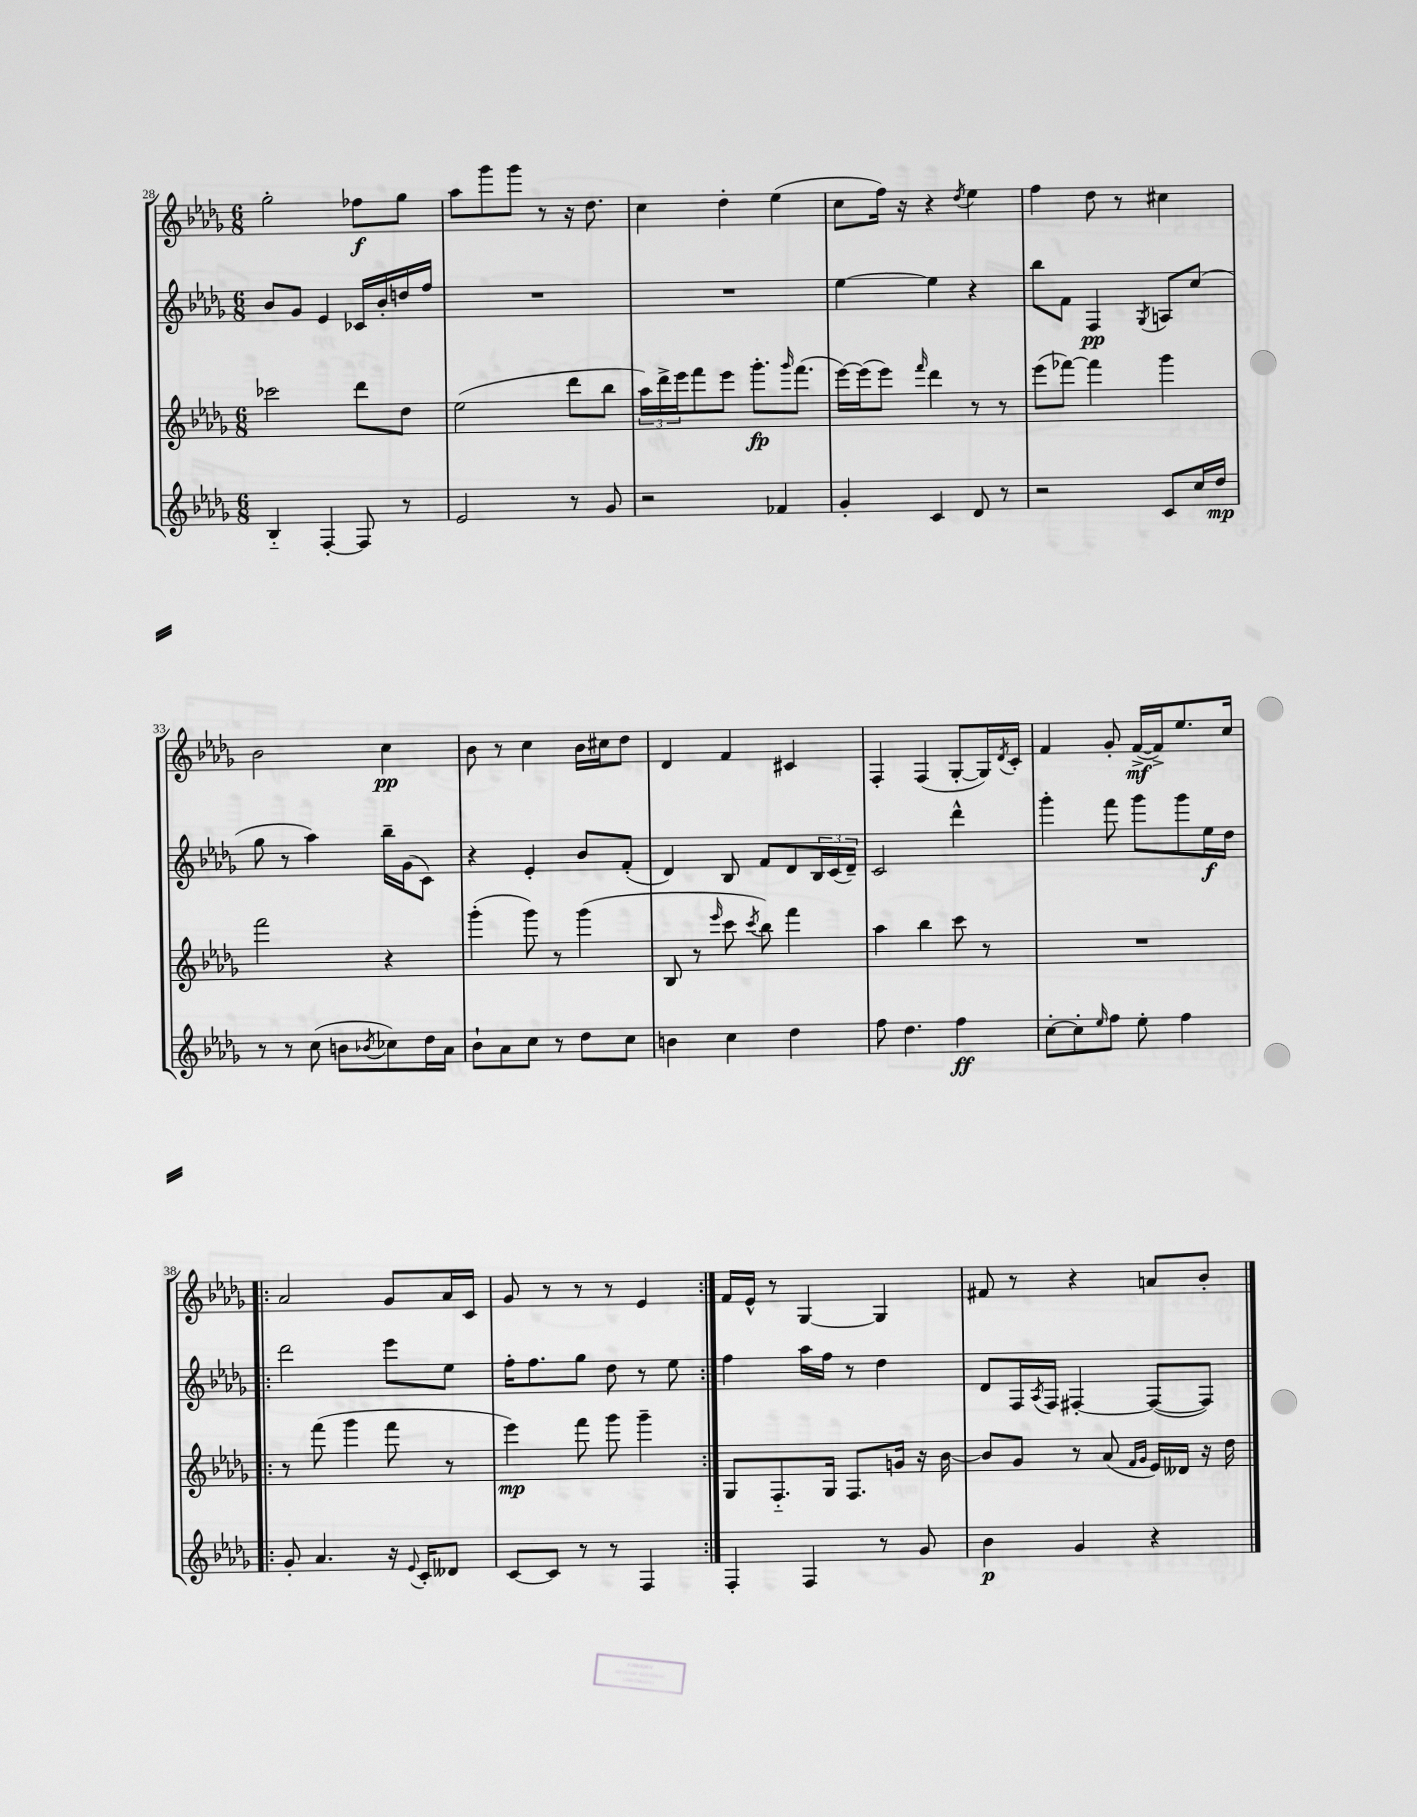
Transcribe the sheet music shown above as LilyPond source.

<<
\new StaffGroup <<
\new Staff = "s0" {
    \clef treble \key des \major \numericTimeSignature \time 6/8
    ges''2-. fes''8\f ges''8 |
    aes''8 ges'''8 ges'''8 r8 r16 des''8. |
    c''4 des''4-. ees''4( |
    c''8 f''16) r16 r4 \acciaccatura { des''8 } ees''4 |
    f''4 des''8 r8 cis''4 |
    bes'2 c''4\pp |
    bes'8 r8 c''4 bes'16 cis''16 des''8 |
    des'4 f'4 cis'4 |
    f4-. f4( ges8~-. ges16) \acciaccatura { des'8 } c'16-. |
    f'4 ges'8-. f'16~->\mf( f'16->) ees''8. c''16 |
    \repeat volta 2 { aes'2 ges'8 aes'16 c'16 |
    ges'8 r8 r8 r8 ees'4 | }
    f'16 ees'16-^ r8 ges4~ ges4 |
    fis'8 r8 r4 a'8 bes'8-. \bar "|." |
}
\new Staff = "s1" {
    \clef treble \key des \major \numericTimeSignature \time 6/8
    bes'8 ges'8 ees'4 ces'16 bes'16-. d''16 f''16 |
    R2. |
    R2. |
    ees''4~ ees''4 r4 |
    bes''8 f'8 f4\pp \acciaccatura { ges8 } a8 c''8( |
    ges''8 r8 aes''4) bes''16-- ges'16( c'8) |
    r4 ees'4-. bes'8 f'8-.( |
    des'4) bes8 f'8 des'8 \tuplet 3/2 { bes16 c'16( des'16--) } |
    c'2 des'''4-^ |
    ges'''4-. f'''8 ges'''8 ges'''8 ees''16\f des''16 |
    \repeat volta 2 { des'''2 ees'''8 ees''8 |
    f''16-. f''8. ges''8 des''8 r8 ees''8 | }
    f''4 aes''16 f''16 r8 des''4 |
    des'8 f16 \acciaccatura { aes8 } f16 fis4~-. fis8~( fis8) \bar "|." |
}
\new Staff = "s2" {
    \clef treble \key des \major \numericTimeSignature \time 6/8
    ces'''2 des'''8 des''8 |
    ees''2( des'''8 bes''8 |
    \tuplet 3/2 { aes''16) des'''16-> ees'''16 } f'''8 ees'''8 ges'''8.-.\fp \grace { ges'''16 } f'''8.( |
    ees'''16~) ees'''16( ees'''8) \grace { f'''16 } des'''4 r8 r8 |
    ees'''8( fes'''8~) fes'''4 ges'''4 |
    f'''2 r4 |
    ges'''4-.( ges'''8) r8 ges'''4( |
    bes8 r8 \grace { ees'''16 } c'''8 \acciaccatura { c'''8 } bes''8) f'''4 |
    aes''4 bes''4 c'''8 r8 |
    R2. |
    \repeat volta 2 { r8 f'''8( ges'''4 f'''8 r8 |
    ees'''4\mp) f'''8 ges'''8 ges'''4-- | }
    ges8 f8.-_ ges16 f8. g'16 r16 bes'16~ |
    bes'8 ges'8 r8 aes'8( \grace { f'16 ges'16 } ees'16) deses'16 r16 des''16 \bar "|." |
}
\new Staff = "s3" {
    \clef treble \key des \major \numericTimeSignature \time 6/8
    bes4-_ f4~-. f8 r8 |
    ees'2 r8 ges'8 |
    r2 fes'4 |
    ges'4-. c'4 des'8 r8 |
    r2 c'8 c''16 des''16\mp |
    r8 r8 c''8( b'8 \acciaccatura { bes'8 } ces''8) des''16 aes'16 |
    bes'8-! aes'8 c''8 r8 des''8 c''8 |
    b'4 c''4 des''4 |
    f''8 des''4. f''4\ff |
    c''8~-. c''8-. \grace { ees''16 } f''8 ees''8-. f''4 |
    \repeat volta 2 { ges'8-. aes'4. r16 \appoggiatura { ees'8 } c'16-. deses'8 |
    c'8~ c'8 r8 r8 f4 | }
    f4-. f4 r8 ges'8 |
    bes'4\p ges'4 r4 \bar "|." |
}
>>
>>
\layout { \context { \Score currentBarNumber = #28 } }
